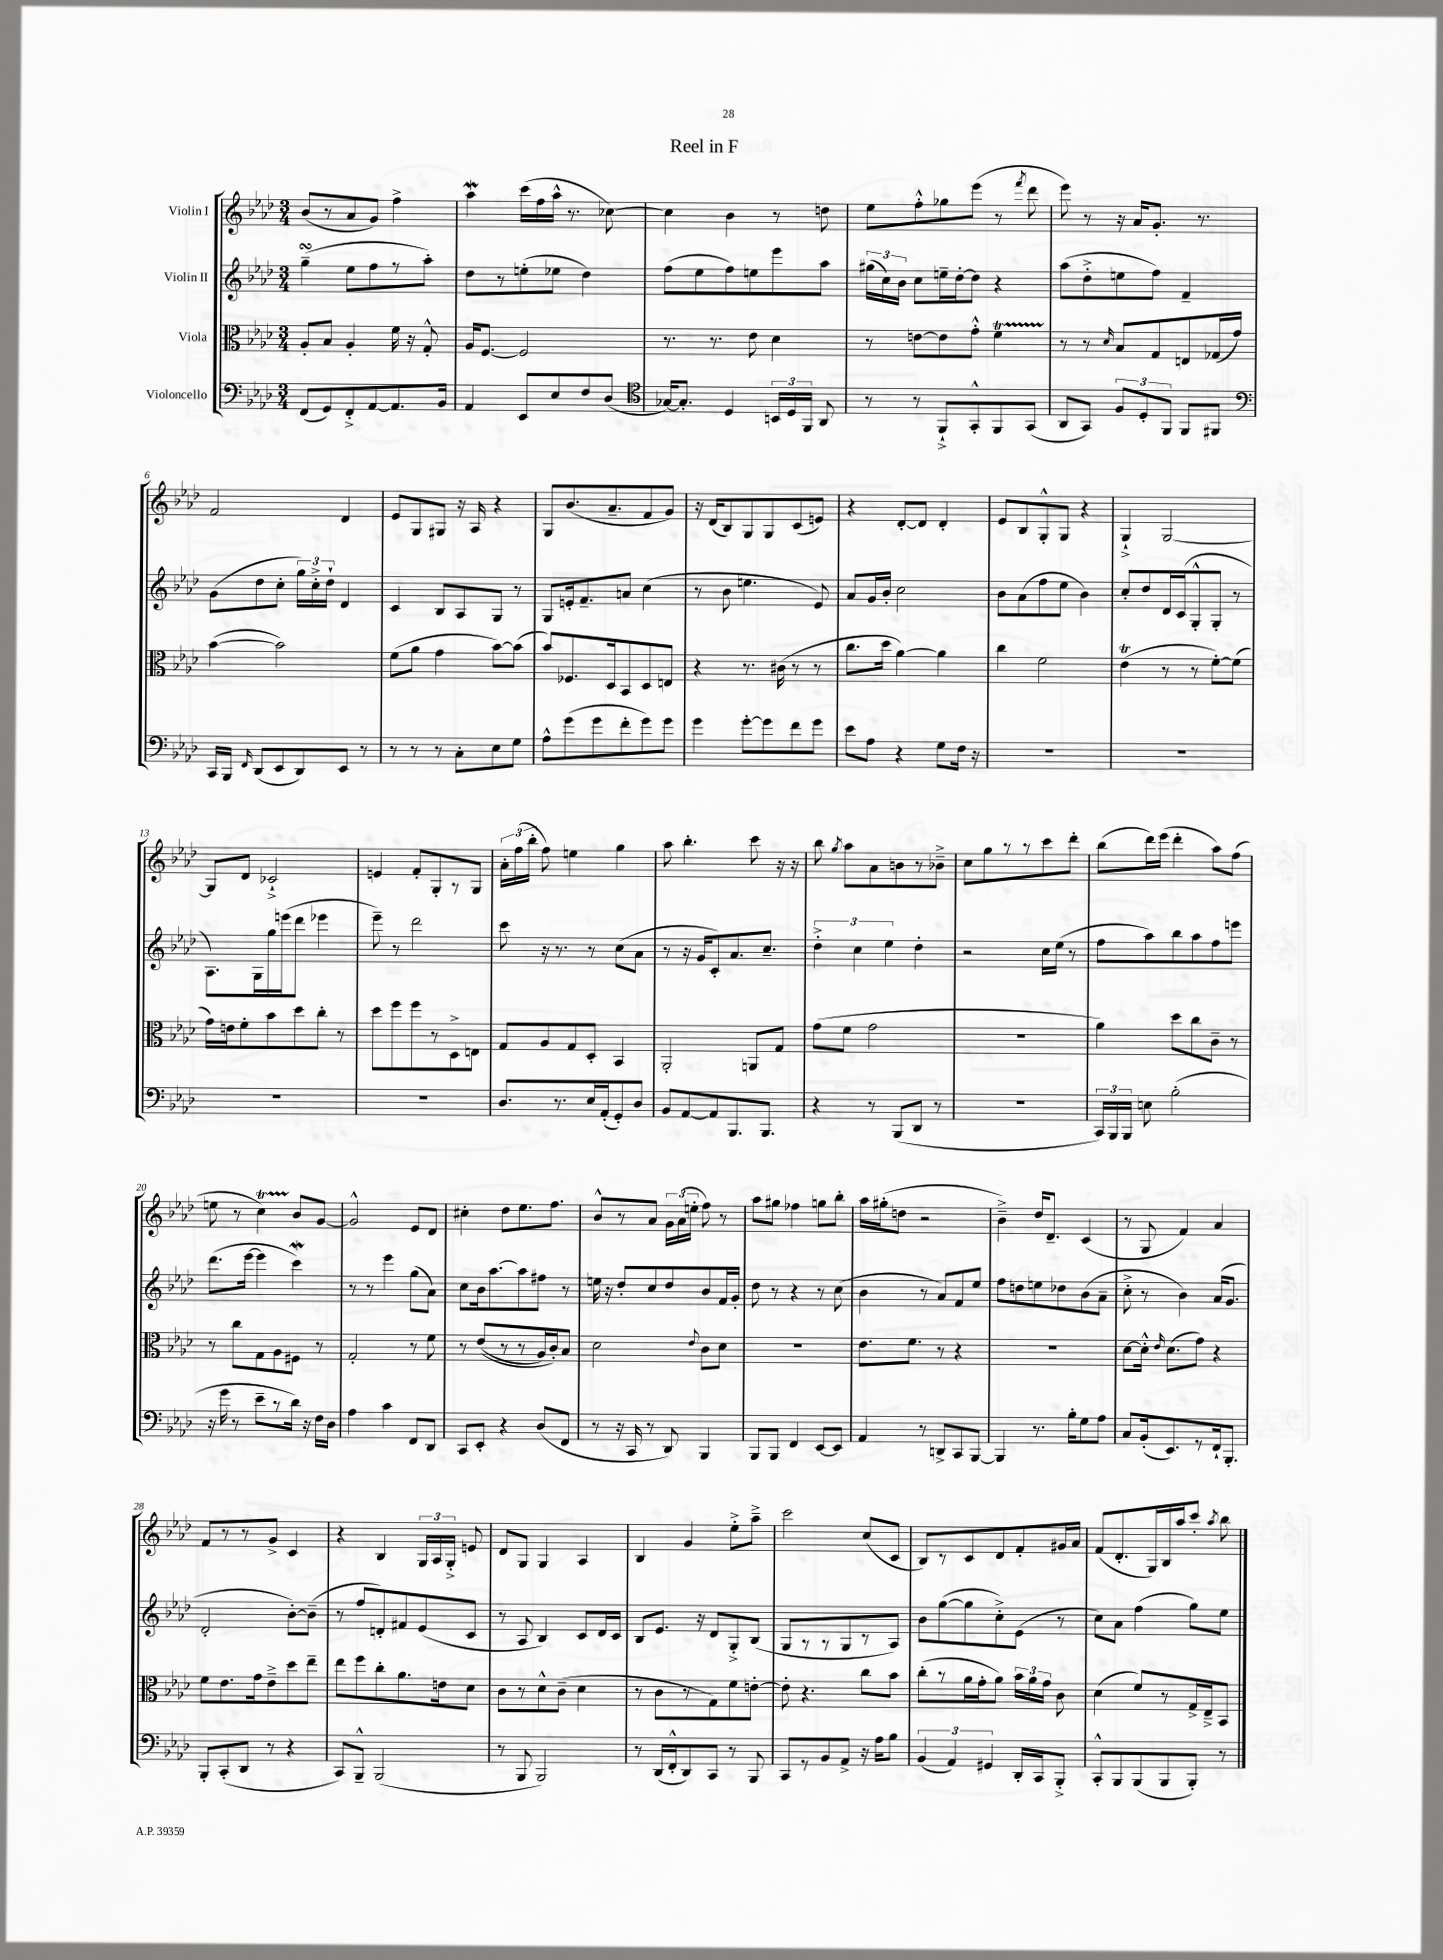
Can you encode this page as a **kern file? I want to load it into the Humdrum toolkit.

**kern	**kern	**kern	**kern
*part4	*part3	*part2	*part1
*staff4	*staff3	*staff2	*staff1
*I"Violoncello	*I"Viola	*I"Violin II	*I"Violin I
*clefF4	*clefC3	*clefG2	*clefG2
*k[b-e-a-d-]	*k[b-e-a-d-]	*k[b-e-a-d-]	*k[b-e-a-d-]
*M3/4	*M3/4	*M3/4	*M3/4
=1	=1	=1	=1
(8FF/L	8A-'/L	(4ggsSsS~\	(8b-/L
8GG/)	8B-/J	.	8r
8FF'^/	4A-'/	8ee-\L	8a-/
[8AA-/	.	8ff\	8g/J)
8.AA-/]	16f\	8r	4ff^\
.	16r	.	.
.	8G'^^/	8aa-'\J)	.
16BB-/Jk	.	.	.
=2	=2	=2	=2
4AA-/	16A-/KL	8dd-\L	4aa-w\
.	[8.F/J	.	.
.	.	8r	.
8EE-/L	2F/]	(8een'\	(16ccc\LL
.	.	.	16ff\
8E-/	.	8ee-X\J	16aa-^^\JJ
.	.	.	8.r
8F/	.	4dd-\)	.
(8D-/J	.	.	[8cc-X\)
=3	=3	=3	=3
*clefC4	*	*	*
[16G-X/KL)	8.r	(8ff\L	4cc-\]
8.G-'/J]	.	.	.
.	.	8ee-\	.
.	8.r	.	.
4D-/	.	8ff\)	4b-\
.	8e-\	8een\	.
24BBn/LL	4d-\	8eee-\	8r
24D-/	.	.	.
24FF/JJ	.	.	.
8AA-/	.	8aa-\J	8ddn\
=4	=4	=4	=4
8r	8r	(24gg#X\LL	8ee-\L
.	.	24cc\)	.
.	.	24b-\JJ	.
8r	[8en\L	8cc\L	8ff'^^\
8FF`^/L	8e\]	16een~\L	8gg-X\
.	.	[16dd-'\J	.
8GG'^^/	8g'^^\J	8dd-\J]	(8eee-\J
8FF/	4fT\	4r	8r
.	.	.	8qfff/
(8GG/J	.	.	8ddd-\
=5	=5	=5	=5
8AA-/L	8r	(8aa-\L	8eee-\)
8GG/J)	8r	8dd-'^\	8r
.	16qqd-/	.	.
12F/L	8B-/L	8een\	16r
.	.	.	16a-/KL
12D-'/	.	.	.
.	8G/	8ff\J)	8.g'/J
12FF/J	.	.	.
8FF/L	8En/	4f~/	.
.	.	.	8.r
8FF#X/J	(16G-X/L	.	.
.	16g/JJ)	.	.
!!LO:LB:g=z
=6	=6	=6	=6
*clefF4	*	*	*
16CC/LL	([4b-\	(8g\L	2f/
16BBB-/JJ	.	.	.
16qqFF/	.	.	.
(8DD-/L	.	8dd-\	.
8EE-/	2b-\])	8cc'\J	.
8DD-/)	.	24gg\LL)	.
.	.	24cc'^\	.
.	.	24dd-`\JJ	.
8EE-/J	.	4d-/	4d-/
8r	.	.	.
=7	=7	=7	=7
8r	(8f\L	4c/	8e-/L
8r	8a-\J	.	8G/
8r	4g\	8B-/L	8G#X/J
8C'\L	.	8A-/	16r
.	.	.	16A-/
8E-\	[8b-\L)	8G/J	4r
8G\J	(8b-\J]	8r	.
=8	=8	=8	=8
8A-^^\L	8b-/L)	8G/L	8G/L
(8g\	8.F-X/	16en'/k	(8.b-/
.	.	8.f~/	.
8g\	.	.	.
.	16D-/k	.	8.a-~/
8f'\	8BB-/	8an/J	.
8g\)	8D-/	(4cc\	8f/
8g\J	8En/J	.	8g/J)
=9	=9	=9	=9
4g\	4r	8r	16r
.	.	.	(16d-/KL
.	.	8b-\	8B-/)
[8g'\L	8.r	4.een\	8G/
8g\]	.	.	8G/
.	(16c#X\	.	.
8f\	8r	.	(8c/
8g\J	8r	8e-/)	8en/J)
=10	=10	=10	=10
8e-\L	8.cc\L	8a-/L	4r
8A-\J	.	16g/L	.
.	16dd-\Jk	16b-'/JJ	.
4r	[4a-\)	2cc\	[8d-'/L
.	.	.	8d-/J]
8G\L	4a-\]	.	4d-'/
16F\Jk	.	.	.
16r	.	.	.
=11	=11	=11	=11
2.r	4cc\	8b-\L	8e-/L
.	.	(8a-\	8B-/
.	2f\	8ff\	8G'^^/
.	.	8ee-\J	8G/J
.	.	4b-\)	4r
=12	=12	=12	=12
2.r	(4e-T\	8cc'/L	4G`^/
.	.	8dd-/	.
.	8r	16d-/L	[2G/
.	.	(16c/J	.
.	8r	8G'^^/	.
.	[8f'\L)	8G'/J	.
.	(8f\J]	8r	.
!!LO:LB:g=z
=13	=13	=13	=13
2.r	16g\LL)	8.A-\L)	8G/L]
.	16en\J	.	.
.	8f'\	.	8d-/J
.	.	16G\L	.
.	8b-\	16gg\	2c-X`^/
.	.	(16eeen\J	.
.	8dd-\	8ddd-\J	.
.	8cc'\J	4eee-X\	.
.	8r	.	.
=14	=14	=14	=14
2.r	8dd-\L	8eee-~\)	4en/
.	8ff\	8r	.
.	8ff\	2ddd-\	8f'/L
.	8r	.	8G'/
.	8D-^\	.	8r
.	8En\J	.	8G/J
=15	=15	=15	=15
8.D-/L	8G/L	8ccc\	24a-'\LL
.	.	.	(24ff\
.	.	.	24bb-'\JJ
.	8A-/	16r	8ff\)
8.r	.	8.r	.
.	8G/	.	4een\
16E-/L	8D-'/J	8r	.
(16AA-'/J	.	.	.
8GG'/)	4BB-/	(8cc\L	4gg\
8D-/J	.	8a-\J	.
=16	=16	=16	=16
8BB-/L	2AA-'/	8r	8aa-\
[8AA-/	.	16r	4.bb-'\
.	.	16g/KL	.
8AA-/]	.	8c'/)	.
8.BBB-/	.	8.a-/	.
.	8AAn/L	.	8ccc\
8.BBB-/J	.	8.cc~/J	.
.	8G/J	.	16r
.	.	.	16r
=17	=17	=17	=17
4r	(8g\L	6dd-'^\	8bb-\
.	.	.	8qgg/
.	8f\J	.	8aa-\L
.	.	6cc\	.
8r	2g\	.	8a-\
.	.	6ee-\	.
(8BBB-/L	.	.	8bn\
8DD-/J	.	4dd-'\	8r
8r	.	.	8b-X~^\J
=18	=18	=18	=18
2.r	2.r	2r	8cc\L
.	.	.	8gg\
.	.	.	8r
.	.	.	8r
.	.	16cc\LL	8ccc\
.	.	(16ee-\JJ	.
.	.	8r	8ddd-'\J
=19	=19	=19	=19
24CC/LL)	4a-\)	8ff\L	(8bb-\L
24BBB-/	.	.	.
24BBB-/JJ	.	.	.
8En\	.	8aa-\)	16ddd-\L)
.	.	.	(16eee-\JJ
(2B-'\	8dd-\L	8bb-\	4ddd-'\
.	8cc\	8aa-\	.
.	8c~\J	8ff\	8aa-\L)
.	8r	8eeen\J	(8ff\J
!!LO:LB:g=z
=20	=20	=20	=20
16r	8r	(8.ddd-\L	8een\
16g\	.	.	.
8r	8cc\L	.	8r
.	.	[16eee-\Jk	.
8e-~\L	8G\	4eee-\]	4cct\)
8r	8A-\	.	.
16d-\Jk)	8F#X\J	4cccW\)	8b-/L
16r	.	.	.
16F\LL	8r	.	[8g/J
16D-\JJ	.	.	.
=21	=21	=21	=21
4A-\	2G'/	8r	2g^^/]
.	.	8r	.
4c\	.	4eee-\	.
8FF/L	8r	(8gg\L	8e-/L
8DD-/J	8f\	8a-\J)	8d-/J
=22	=22	=22	=22
8CC/L	8r	8cc\L	4cc#X'\
8EE-'/J	((8e-/L	16b-\k	.
.	.	[8.aa-\	.
4r	8r	.	8dd-\L
.	8r	8aa-\]	8.ee-\
(8D-/L	16A-/L)	8ff#X\J	.
.	16c'/J)	.	8.ff\J
8FF/J	8B-/J	8r	.
=23	=23	=23	=23
8r	2d-\	16een\	8b-^^/L
.	.	16r	.
16r	.	8dd-'/L	8r
16CC/	.	.	.
8r	.	8cc/	8a-/J
8DD-/)	.	8dd-/	24g\LL
.	.	.	(24a-\
.	.	.	24een'\JJ
.	8qqe-/	.	.
4BBB-/	8c\L	8b-/	8ff\)
.	8d-\J	16f/L	8r
.	.	16g'/JJ	.
=24	=24	=24	=24
8BBB-/L	2.r	8dd-\	8aa-\L
8BBB-/J	.	8r	8gg#X\J
4FF/	.	4r	4ff-X\
[8EE-/L	.	8r	8ggn\L
8EE-/J]	.	(8cc\	8bb-'\J
=25	=25	=25	=25
4AA-/	8.e-\L	4b-\	16aa-\LL
.	.	.	(16gg#X'\J
.	.	.	8ddn\J
.	8.f\J	.	.
8r	.	8r	2r
8DDn^/L	8r	8a-/L)	.
8CC/	4r	8f/	.
[8BBB-/J	.	8ee-/J	.
=26	=26	=26	=26
4BBB-/]	2.r	8ff\L	4b-~^\)
.	.	8ddn\	.
8.r	.	8een\	16dd-/KL
.	.	.	8.d-~/J
.	.	8dd-X\	.
16B-'\KL	.	.	.
8G\	.	(8b-\	(4c/
8A-\J	.	8a-~\J	.
=27	=27	=27	=27
8C/L	[8d-\L	8cc'^\	8r
(16BB-'/k	16d-'^^\Jk]	8r	8G/
.	16qqe-/	.	.
8.EE-/)	(8.d-\L	.	.
.	.	4b-\)	4f/)
8r	8g\J)	.	.
16FF`/k	4r	(16a-/KL	4a-/
8.BBB-'/J	.	8.g/J	.
!!LO:LB:g=z
=28	=28	=28	=28
8BBB-'/L	8f\L	2d-'/	8f/L
(8CC'/	8.e-\	.	8r
8DD-/J	.	.	8r
.	16g\k	.	.
8r	8e-~^\	.	8g^/J
4r	8dd-\	[8b-'\L)	4c/
.	8ee-~\J	(8b-~\J]	.
=29	=29	=29	=29
8CC/L)	8ee-\L	8r	4r
8BBB-~^^/J	8ff\	8ff/L	.
(2BBB-/	8cc'\	8dn'/)	4B-/
.	8.a-\	8f#X/	.
.	.	(8e-/	24G/LL
.	.	.	24A-/
.	16en\k	.	.
.	.	.	24G'^/JJ
.	8d-\J	8c/J	8en/
=30	=30	=30	=30
8r	8c\L	8r	8d-/L
8BBB-/	8r	8A-/	8G/J
2BBB-/)	8d-^^\	4B-/)	4G/
.	(8c~\J	.	.
.	4d-\	8c/L	4A-/
.	.	16d-/L	.
.	.	16c/JJ	.
=31	=31	=31	=31
8r	8r	8B-/L	4B-/
(16DD-/LL	8c\L	8.e-/J	.
16FF'^^/J	.	.	.
8DD-/)	8r	.	4g/
.	.	16r	.
8CC/J	8G\)	8d-/L	.
8r	8f\	8G'^/	8ee-'^\L
8BBB-/	[8en'\J	(8B-/J	8aa-~^\J
=32	=32	=32	=32
8CC/L	8e'\]	8G/L	2ccc\
8r	4.r	8r	.
8BB-/	.	8r	.
8AA-^/J	.	8G/	.
16r	8cc\L	8r	(8cc/L
16A-\KL	.	.	.
8B-\J	8b-\J	8A-/J)	8c/J
=33	=33	=33	=33
(6BB-/	(8cc'\L	8b-\L	8B-/L)
.	8r	([8gg\	8r
6AA-/)	.	.	.
.	16a-\L	8gg\]	8c/
.	16g'\J	.	.
6GG#X/	.	.	.
.	8a-\J)	8cc'^\)	8d-/
16DD-'/LL	24b-\LL	(8e-\J	8f'/
.	24a-\	.	.
16CC/J	.	.	.
.	24g\JJ	.	.
8BBB-'^/J	8c\	8r	16g#X/L
.	.	.	16a-/JJ
=34	=34	=34	=34
8CC'^^/L	(4d-\	8cc\L)	(8f/L
8BBB-/	.	8a-\J	8.d-'/
(8BBB-/	8f/L)	(4ff\	.
.	.	.	16G/L)
8BBB-/	8r	.	16B-/
.	.	.	16aa-/J
8BBB-'/J)	16G^/L	8gg\L)	8ccc'/J
.	16E-~^/J	.	.
.	.	.	8qaa-/
8r	8BB-/J	8ee-\J	8bb-\
==	==	==	==
*-	*-	*-	*-
